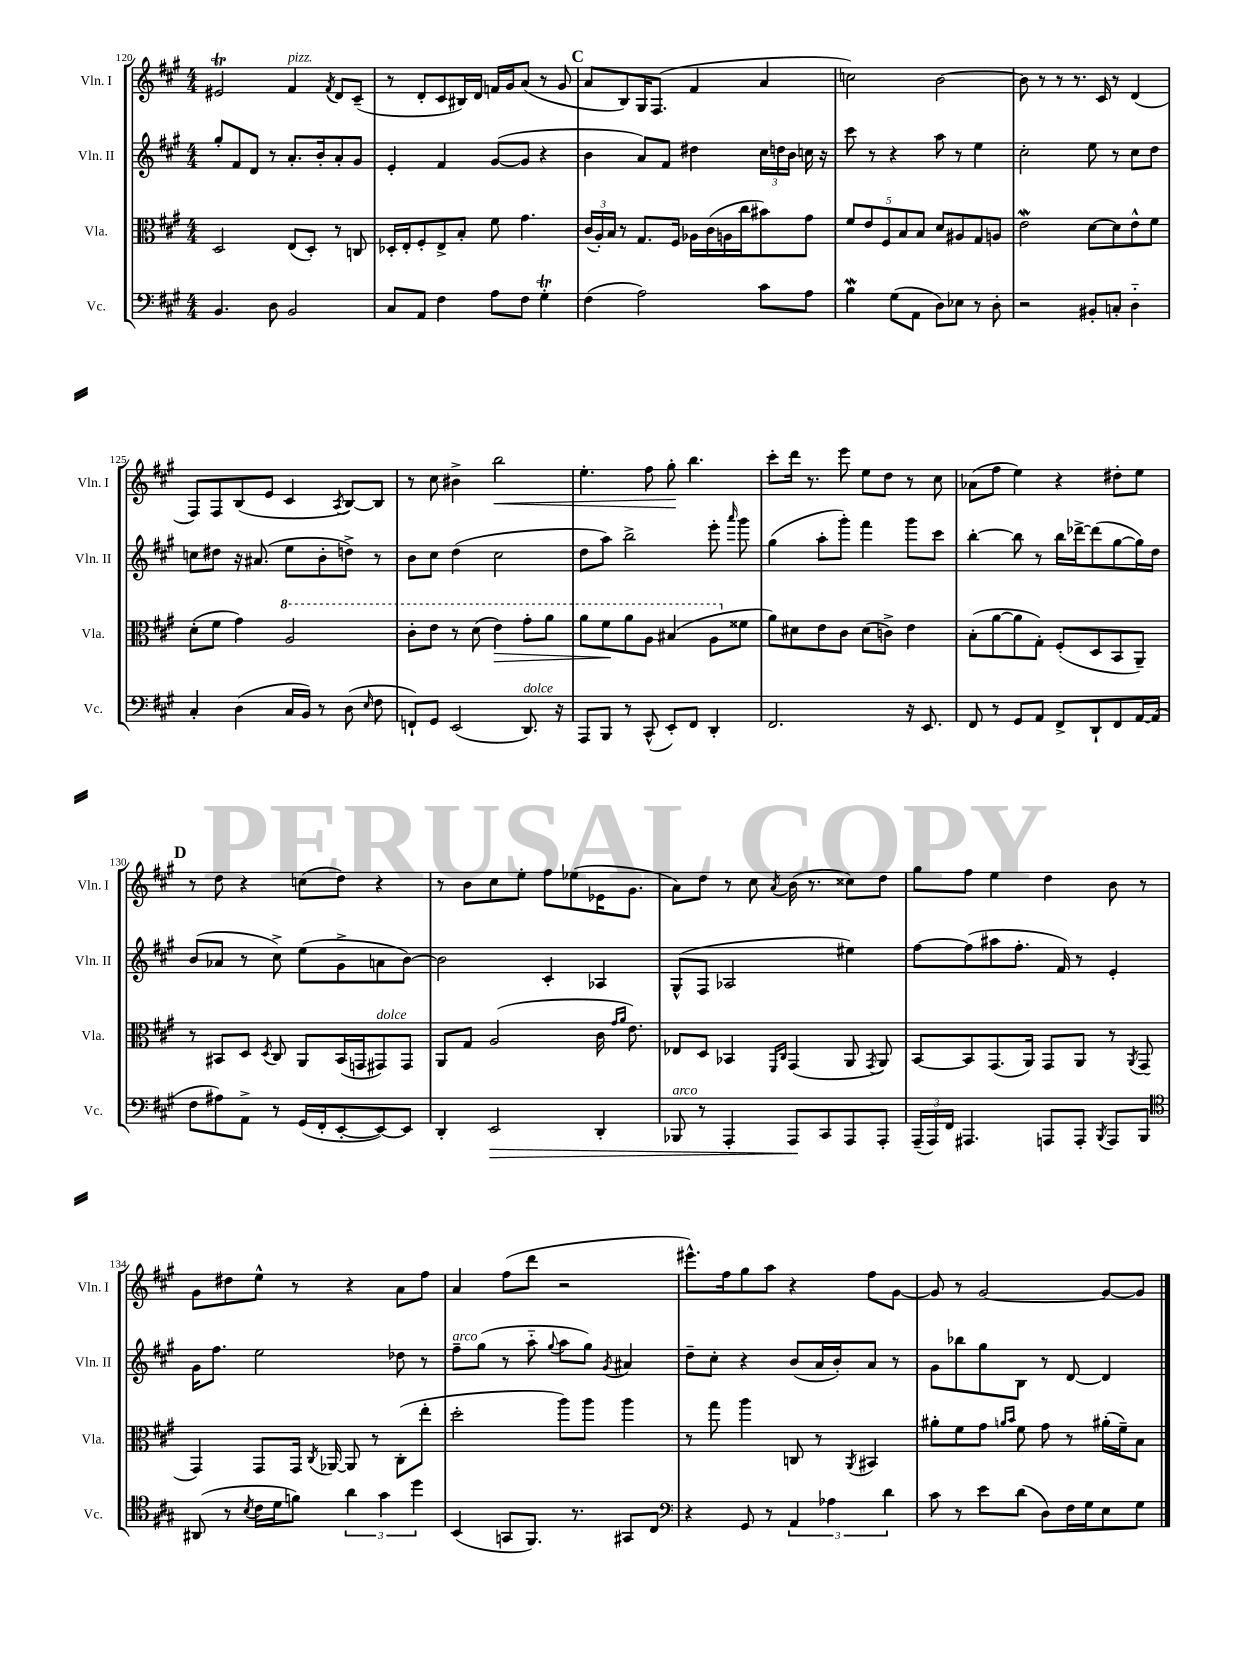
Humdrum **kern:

**kern	**kern	**kern	**kern
*staff4	*staff3	*staff2	*staff1
*clefF4	*clefC3	*clefG2	*clefG2
*k[f#c#g#]	*k[f#c#g#]	*k[f#c#g#]	*k[f#c#g#]
*M4/4	*M4/4	*M4/4	*M4/4
4.BB	2D	8gg#'	2e#
.	.	8f#	.
.	.	8d	.
8D	.	8r	.
2BB	(8E	8.a'	4f#
.	8D')	.	.
.	.	16b'	.
.	.	.	8qf#
.	8r	8a'	8d
.	8C	8g#	(8c#~
=	=	=	=
8C#	16D-'	4e'	8r
.	16E'	.	.
8AA	8F#'	.	8d'
4F#	8E^	4f#	8c#
.	8B'	.	16B#)
.	.	.	16d
8A	8f#	([8g#	16f
.	.	.	16g#
8F#	4.g#	8g#]	(8a
4G#'	.	4r	8r
.	.	.	8g#
=	=	=	=
(4F#	(24c#	4b	8a
.	24A')	.	.
.	24B	.	.
.	8r	.	8B)
2A)	8.G#	8a)	16G#
.	.	.	(8.F#
.	.	8f#	.
.	16F#	.	.
.	16A-	4dd#	4f#
.	(16c#	.	.
.	16A	.	.
.	16cc#	.	.
8c#	8b#)	24cc#	4a
.	.	24dd	.
.	.	24b	.
8A	8g#	16cc	.
.	.	16r	.
=	=	=	=
4B	10f#	8ccc#	2cc)
.	10e	.	.
.	.	8r	.
.	10F#	.	.
(8G#	.	4r	.
.	10B	.	.
8AA	.	.	.
.	10B	.	.
8D)	8d	8aa	[2b
8E-	8A#	8r	.
8r	8G#	4ee	.
8D'	8A	.	.
=	=	=	=
2r	2e	2cc#'	8b]
.	.	.	8r
.	.	.	8r
.	.	.	8.r
8BB#'	[8d	8ee	.
.	.	.	16c#
8C'	8d]	8r	8r
4D'~	8e^^	8cc#	(4d
.	8f#	8dd	.
=	=	=	=
4C#'	(8d'	8cc	8F#)
.	8f#	8dd#	8F#
(4D	4g#)	16r	(8B
.	.	(8.a#	.
.	.	.	8e
16C#	2a	8ee	4c#
16BB)	.	.	.
8r	.	8b'	.
.	.	.	8qA
(8D	.	8dd^)	[8B)
16qqE	.	.	.
8F#	.	8r	8B]
=	=	=	=
8FF`)	8cc#'	8b	8r
8GG#	8ee	8cc#	8cc#
(2EE	8r	(4dd	4b#^
.	(8dd	.	.
.	4ee)	2cc#	2bb
8.DD)	8gg#'	.	.
.	8aa	.	.
16r	.	.	.
=	=	=	=
8AAA	8aa	8dd	4.ee'
8BBB	8ff#	8aa)	.
8r	8aa	2bb^	.
(8CC#^^	8a	.	8ff#
8EE')	(4b#	.	8gg#'
8FF#	.	.	4.bb
4DD'	8a	8eee'	.
.	.	16qqaaa	.
.	8f##	8ggg#	.
=	=	=	=
2.FF#	8a)	(4gg#	8ccc#'
.	8d#	.	16ddd
.	.	.	8.r
.	8e	8aa'	.
.	8c#	8ggg#')	8eee
.	(8d#	4fff#	8ee
.	8c^)	.	8dd
16r	4e	8ggg#	8r
8.EE	.	.	.
.	.	8ccc#	8cc#
=	=	=	=
8FF#	(8B'	[4bb'	(8a-
8r	[8a	.	8ff#
8GG#	8a]	8bb]	4ee)
8AA	8G#')	8r	.
8FF#^	(8F#'	16bb	4r
.	.	[16ddd-^	.
8DD`	8D	(8ddd-]	.
8FF#	8BB	[8gg#	8dd#'
[16AA	8AA~)	16gg#])	8ee
(16AA]	.	16dd	.
=	=	=	=
8F#	8r	(8b	8r
8A#)	8BB#	8a-	8dd
8AA^	8D	8r	4r
.	8qD	.	.
8r	8C#	8cc#^)	.
(16GG#	8AA	(8ee	(8cc
16FF#'	.	.	.
[8EE'	(16BB#	8g#^	8dd)
.	16GG	.	.
8EE_)	8GG#)	8a	4r
8EE]	8GG#	[8b)	.
=	=	=	=
4DD'	8AA	2b]	8r
.	8G#	.	8b
2EE	(2A	.	8cc#
.	.	.	8ee'
.	.	4c#'	8ff#
.	.	.	(8ee-
4DD'	16c#	4A-	16e-
.	16qqg#	.	.
.	16qqa	.	.
.	8.e)	.	8.g#
=	=	=	=
8BBB-	8E-	(8G#^^	8a)
8r	8D	8F#	8dd
4AAA'	4BB-	2A-	8r
.	.	.	8cc#
.	16qqFF#	.	.
.	16qqC#	.	8qa
8AAA	(4GG#	.	(16b
.	.	.	8.r
8CC#	.	.	.
8AAA	8AA	4ee#)	8cc##)
.	8qGG#	.	.
8AAA'	8AA)	.	8dd
=	=	=	=
(24AAA~	[8BB	[8ff#	8gg#
24AAA)	.	.	.
24FF#	.	.	.
4.AAA#	8BB]	(8ff#]	8ff#
.	(8.GG#	8aa#	4ee
.	.	8.ff#'	.
.	16AA)	.	.
8AAA	8GG#	.	4dd
.	.	16f#)	.
8AAA'	8AA	8r	.
8qBBB	.	.	.
8AAA	8r	4e'	8b
.	8qAA	.	.
8BBB	(8GG#	.	8r
=	=	=	=
*clefC4	*	*	*
(8AA#	4GG#)	16g#	8g#
.	.	8.ff#	.
8r	.	.	8dd#
8qB	.	.	.
16c#	8GG#	2ee	8ee^^
16d	.	.	.
8f)	16GG#	.	8r
.	8qC#	.	.
.	[16AA-	.	.
6a	8AA-]	.	4r
.	8r	.	.
6g#	.	.	.
.	(8C#'	8dd-	8a
6dd	.	.	.
.	8ee'	8r	8ff#
=	=	=	=
(4BB	2dd'	8ff#~	4a
.	.	(8gg#	.
8GG	.	8r	(8ff#
8.FF#)	.	8aa'~	8ddd
.	.	8qqgg#	.
.	8aa)	8aa	2r
8.r	.	.	.
.	8aa	8gg#)	.
.	.	8qg#	.
8GG#	4aa	4a#	.
8C#	.	.	.
=	=	=	=
*clefF4	*	*	*
4r	8r	8dd~	8.eee#^^)
.	8gg#	8cc#'	.
.	.	.	16ff#
8GG#	4aa	4r	8gg#
8r	.	.	8aa
6AA	8C	(8b	4r
.	8r	16a	.
6A-	.	.	.
.	.	16b')	.
.	8qAA	.	.
.	4BB#	8a	8ff#
6d	.	.	.
.	.	8r	[8g#
=	=	=	=
8c#	8a#'	8g#	8g#]
8r	8f#	8bb-	8r
8e	8g#	8gg#	[2g#
.	16qqa	.	.
.	16qqb	.	.
(8d	8f#	8B	.
8D)	8g#	8r	.
16F#	8r	[8d	.
16G#	.	.	.
8E	(16a#'	4d]	8g#_
.	16f#~)	.	.
8G#	8B	.	8g#]
==	==	==	==
*-	*-	*-	*-
